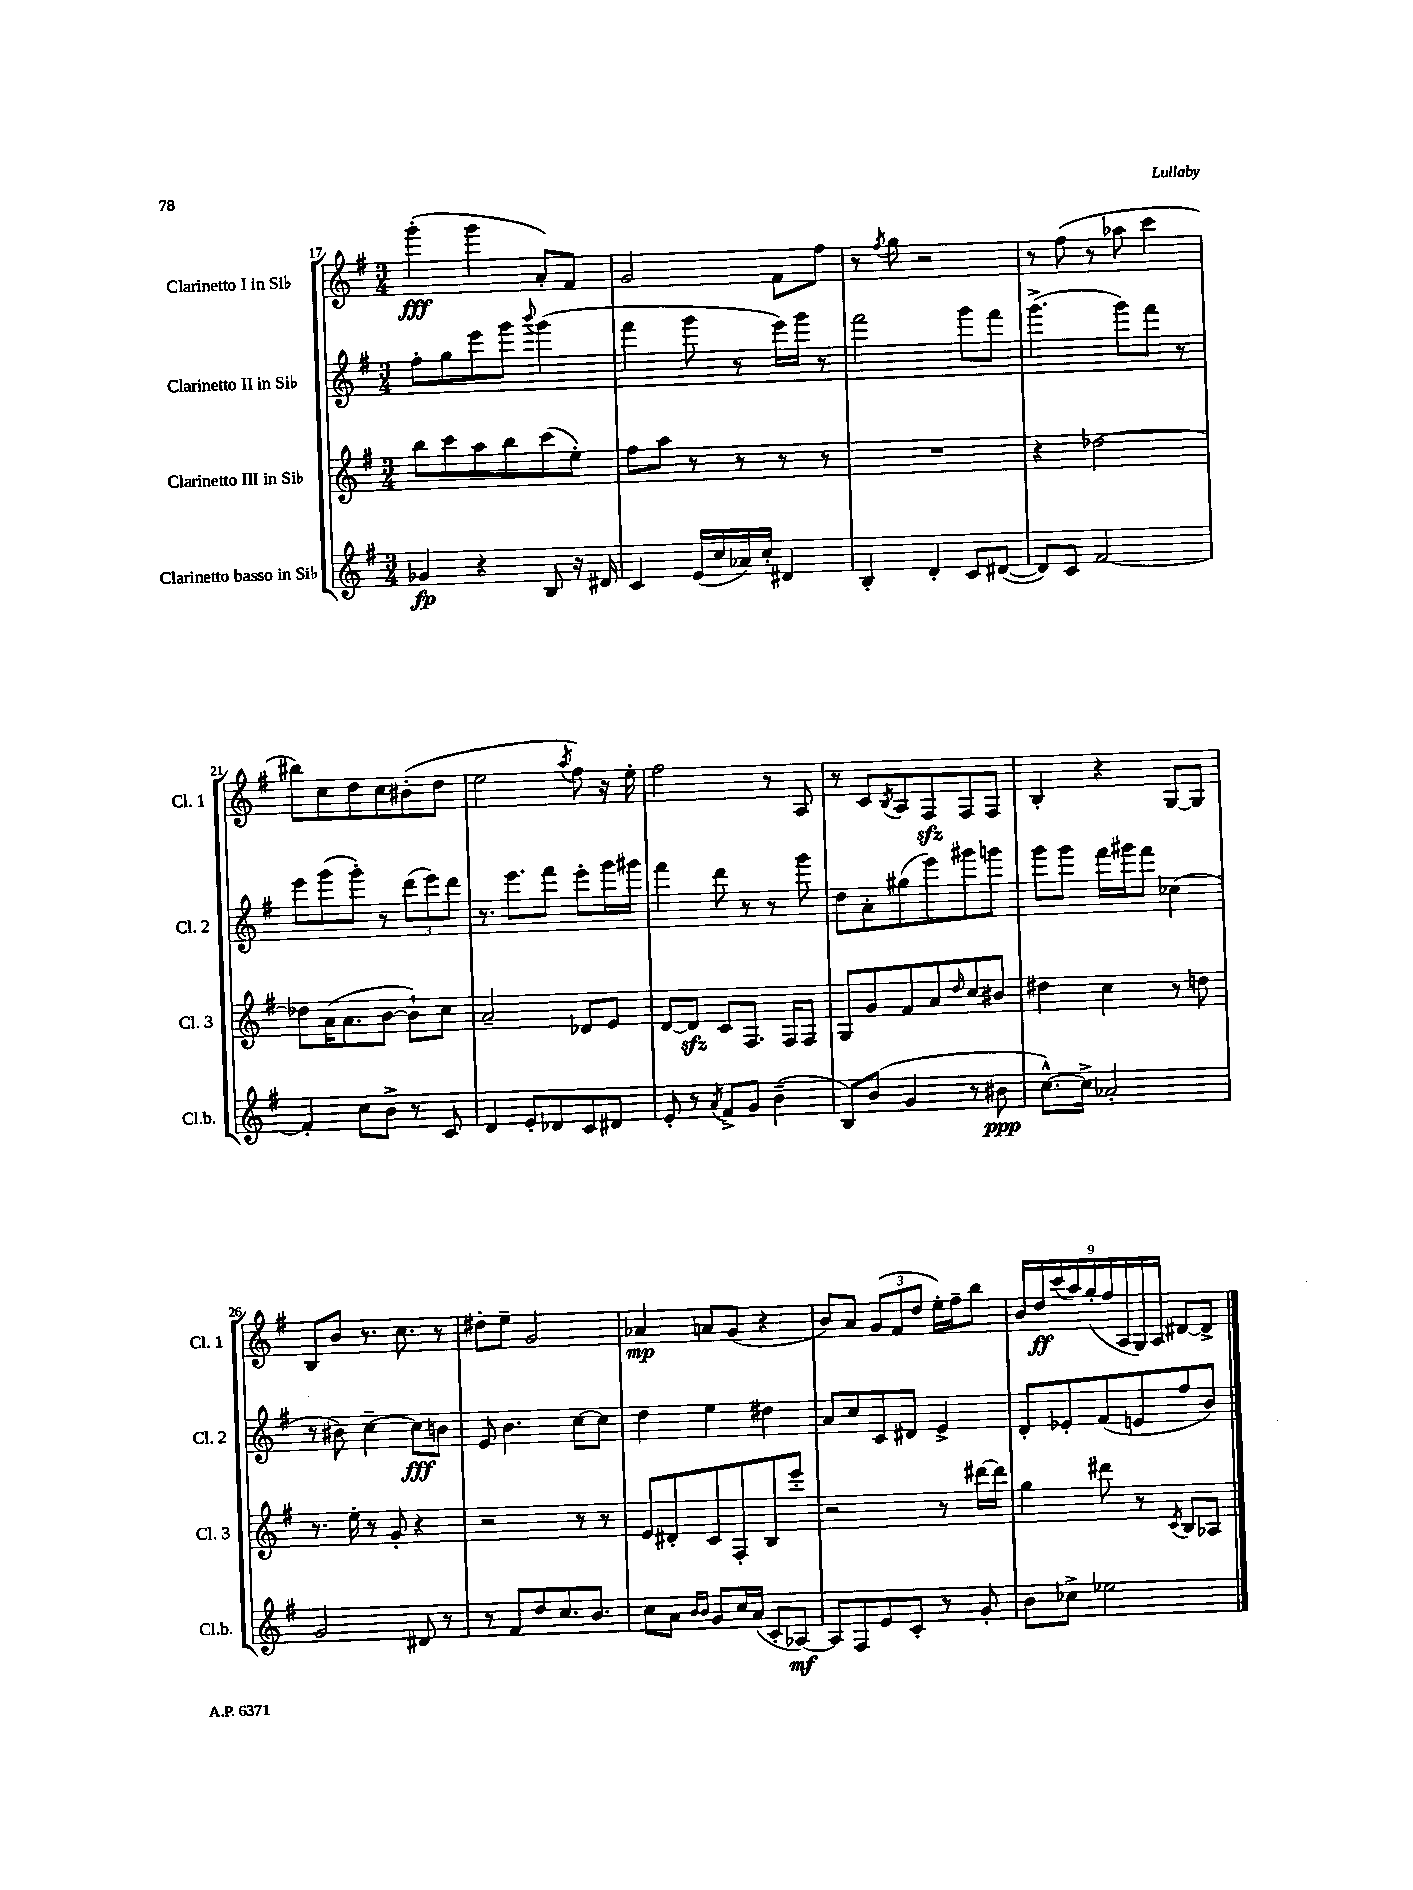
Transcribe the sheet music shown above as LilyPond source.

<<
\new StaffGroup <<
\new Staff = "s0" \with { instrumentName = "Clarinetto I in Sib" shortInstrumentName = "Cl. 1" } {
    \clef treble \key g \major \numericTimeSignature \time 3/4
    g'''4-.\fff( g'''4 a'8-.) fis'8 |
    g'2 fis'8 fis''8 |
    r8 \acciaccatura { fis''8 } g''8 r2 |
    r8 fis''8( r8 aes''8 c'''4 |
    bis''8) c''8 d''8 c''8 bis'8-.( d''8 |
    e''2 \acciaccatura { a''8 } fis''8) r16 e''16-. |
    fis''2 r8 a8 |
    r8 c'8 \acciaccatura { b8 } a8 fis8\sfz fis8 fis8 |
    b4-. r4 g8~ g8 |
    b8 b'8 r8. c''8. r8 |
    dis''8-. e''8-- g'2 |
    aes'4\mp a'8 g'8( r4 |
    b'8) a'8 \tuplet 3/2 { g'8( fis'8 d''8 } e''16-.) fis''16-- b''8 |
    \tuplet 9/8 { b'16 d''16\ff c'''16( a''16) g''16-.( fis''16 a16 g16) a16 } dis'8~ dis'8-> \bar "|." |
}
\new Staff = "s1" \with { instrumentName = "Clarinetto II in Sib" shortInstrumentName = "Cl. 2" } {
    \clef treble \key g \major \numericTimeSignature \time 3/4
    fis''8-. g''8 e'''8 g'''8 \appoggiatura { b'''8 } g'''4( |
    fis'''4 g'''8 r8 e'''16) g'''16 r8 |
    fis'''2 g'''8 fis'''8 |
    g'''4.->( g'''8) fis'''8 r8 |
    e'''8 g'''8( g'''8-.) r8 \tuplet 3/2 { d'''8( e'''8) d'''8 } |
    r8. e'''8. fis'''8 e'''8-. g'''16 gis'''16 |
    fis'''4 d'''8 r8 r8 g'''8 |
    d''8 a'8-. gis''8( e'''8) gis'''8 g'''8 |
    g'''8 g'''8 fis'''16 gis'''16 fis'''8 ces''4( |
    r8 bis'8) c''4~-- c''8\fff b'8 |
    e'8 b'4. c''8~ c''8 |
    d''4 e''4 dis''4 |
    a'8 c''8 c'8 dis'8 e'4-> |
    d'8-. ees'8-. fis'8( e'8 fis''8 b'8) \bar "|." |
}
\new Staff = "s2" \with { instrumentName = "Clarinetto III in Sib" shortInstrumentName = "Cl. 3" } {
    \clef treble \key g \major \numericTimeSignature \time 3/4
    b''8 c'''8 a''8 b''8 c'''8( e''8-.) |
    fis''8 a''8 r8 r8 r8 r8 |
    R2. |
    r4 des''2~ |
    des''8 a'16( a'8. b'8~ b'8-!) c''8 |
    a'2-- des'8 e'8 |
    d'8~ d'8\sfz c'8 fis8. fis16 fis8 |
    g8 g'8 fis'8 a'8 \grace { d''16 } c''8 bis'8 |
    dis''4 c''4 r8 d''8 |
    r8. e''16-. r8 g'8-. r4 |
    r2 r8 r8 |
    e'8 dis'8-. c'8 fis8-. b8 e'''8-. |
    r2 r8 dis'''16~ dis'''16 |
    g''4 dis'''8 r8 \acciaccatura { c'8 } b8 aes8 \bar "|." |
}
\new Staff = "s3" \with { instrumentName = "Clarinetto basso in Sib" shortInstrumentName = "Cl.b." } {
    \clef treble \key g \major \numericTimeSignature \time 3/4
    ges'4\fp r4 b8 r16 dis'16 |
    c'4 e'16( c''16 aes'16) c''16-. dis'4 |
    b4-. d'4-. c'8 dis'8~( |
    dis'8) c'8 fis'2~ |
    fis'4-. c''8 b'8-> r8 c'8 |
    d'4 e'8-. des'8 c'8 dis'8 |
    e'8-. r8 \acciaccatura { a'8 } fis'8-> g'8 b'4--( |
    b8) b'8( g'4 r8 bis'8\ppp |
    c''8.~-^) c''16-> aes'2-. |
    g'2 dis'8 r8 |
    r8 fis'8 d''8 c''8. b'8. |
    c''8 a'8 \grace { b'16 b'16 } g'8 c''16 a'16( c'8-. aes8~\mf) |
    aes8 fis8 e'8 c'8-. r8 g'8-. |
    b'8 ces''8-> ees''2 \bar "|." |
}
>>
>>
\layout { \context { \Score currentBarNumber = #17 } }
